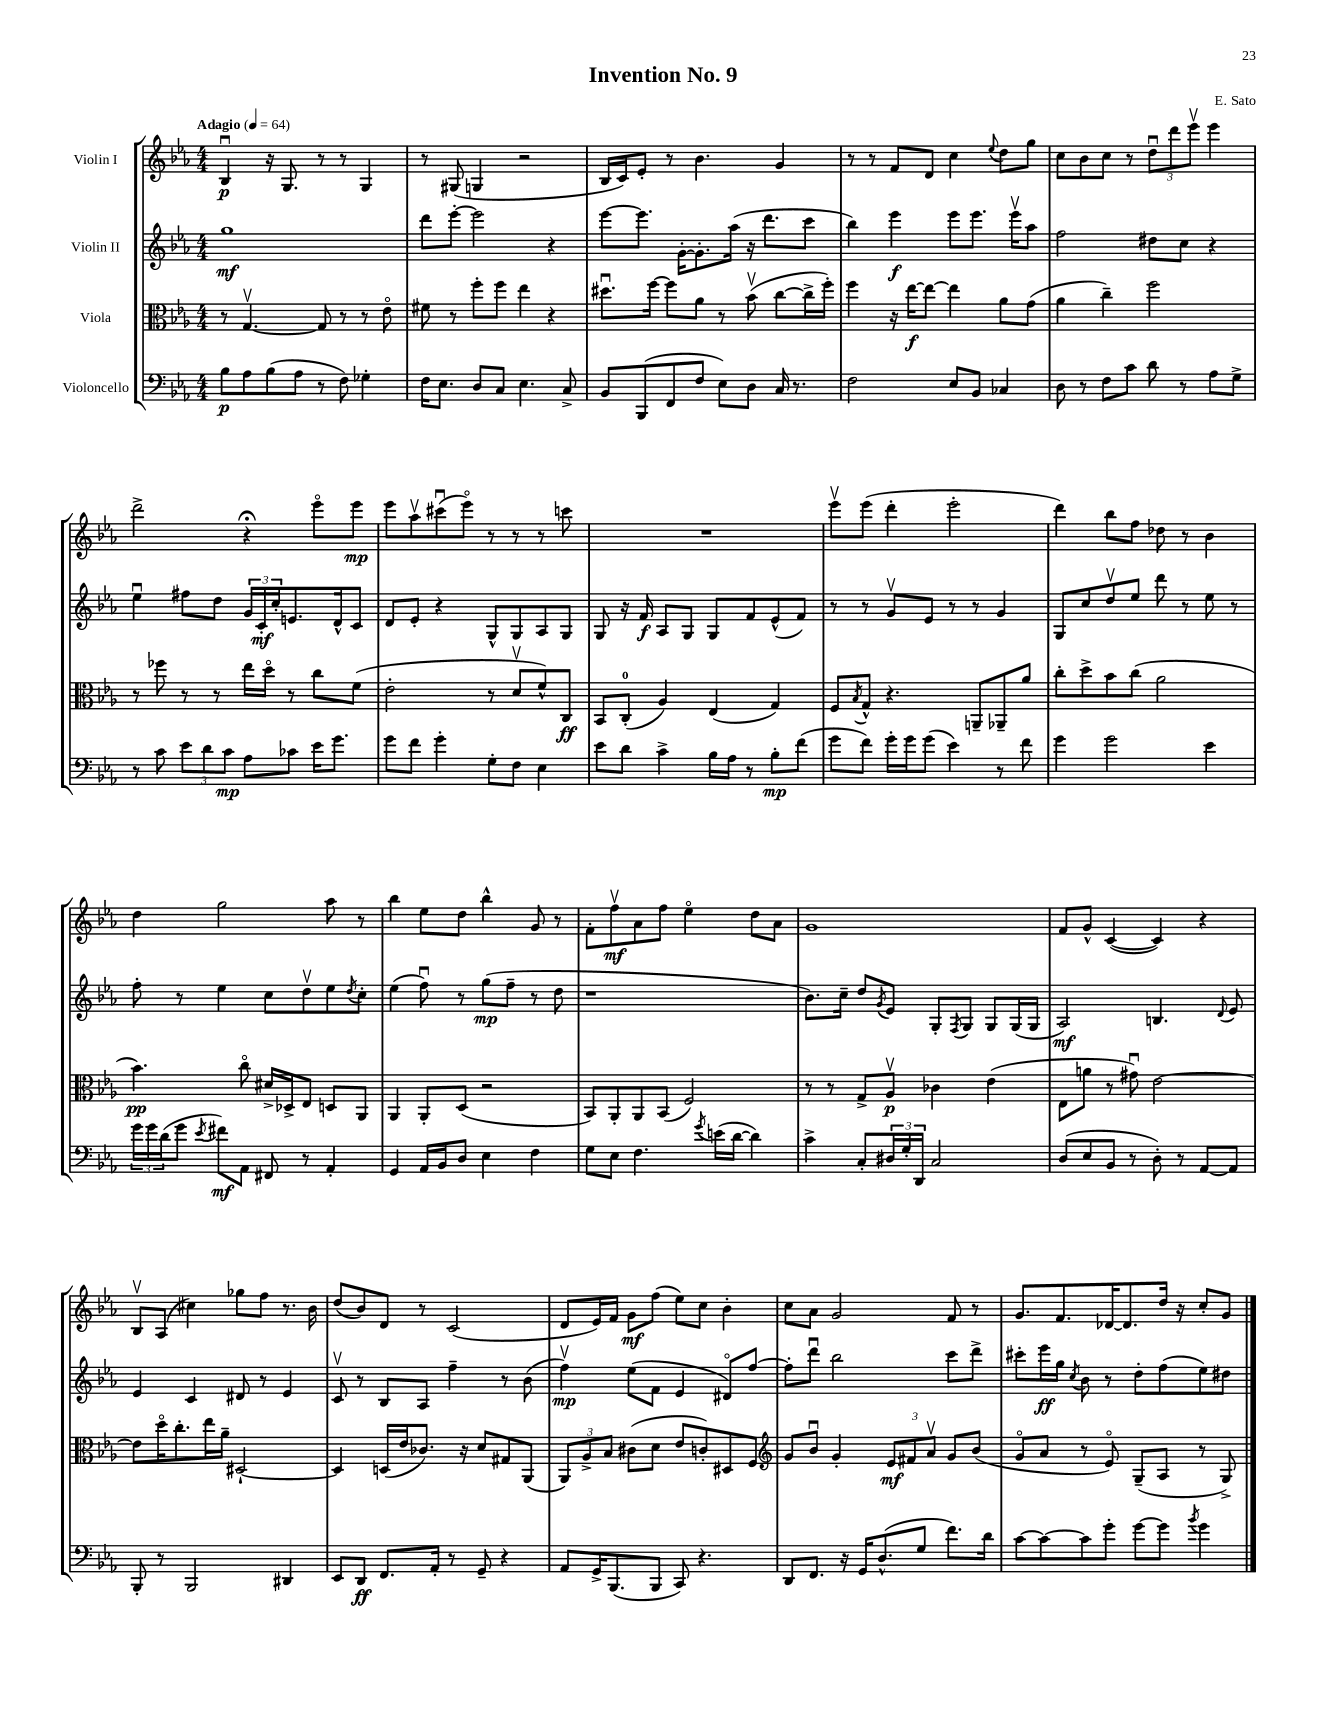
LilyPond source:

\header { title = "Invention No. 9" composer = "E. Sato" }
<<
\new StaffGroup <<
\new Staff = "s0" \with { instrumentName = "Violin I" } {
    \clef treble \key ees \major \numericTimeSignature \time 4/4 \tempo "Adagio" 4 = 64
    bes4\downbow\p r16 g8. r8 r8 g4 |
    r8 gis8( g4 r2 |
    bes16 c'16) ees'8-. r8 bes'4. g'4 |
    r8 r8 f'8 d'8 c''4 \appoggiatura { ees''8 } d''8 g''8 |
    c''8 bes'8 c''8 r8 \tuplet 3/2 { d''8\downbow d'''8 ees'''8\upbow } ees'''4 |
    d'''2-> r4\fermata ees'''8\flageolet ees'''8\mp |
    ees'''8 aes''8\upbow cis'''8\downbow( ees'''8\flageolet) r8 r8 r8 c'''8 |
    R1 |
    ees'''8\upbow ees'''8( d'''4-. ees'''2-. |
    d'''4) bes''8 f''8 des''8 r8 bes'4 |
    d''4 g''2 aes''8 r8 |
    bes''4 ees''8 d''8 bes''4-^ g'8 r8 |
    f'8-. f''8\upbow\mf aes'8 f''8 ees''4\flageolet d''8 aes'8 |
    g'1 |
    f'8 g'8-^ c'4~( c'4) r4 |
    bes8\upbow aes8( cis''4) ges''8 f''8 r8. bes'16 |
    d''8( bes'8) d'8 r8 c'2( |
    d'8 ees'16) f'16 g'8\mf f''8( ees''8) c''8 bes'4-. |
    c''8 aes'8 g'2 f'8 r8 |
    g'8. f'8. des'16~ des'8. d''16 r16 c''8-. g'8 \bar "|." |
}
\new Staff = "s1" \with { instrumentName = "Violin II" } {
    \clef treble \key ees \major \numericTimeSignature \time 4/4
    g''1\mf |
    d'''8 ees'''8~-. ees'''2 r4 |
    ees'''8~ ees'''8. g'16~-. g'8.-. aes''16( r16 d'''8. c'''8 |
    bes''4) ees'''4\f ees'''8 ees'''8. ees'''16\upbow aes''8 |
    f''2 dis''8 c''8 r4 |
    ees''4\downbow fis''8 d''8 \tuplet 3/2 { g'16 c'16-.\mf c''16-. } e'8. d'16-^ c'8 |
    d'8 ees'8-. r4 g8-^ g8 aes8 g8 |
    g8 r16 f'16\f aes8 g8 g8 f'8 ees'8-^( f'8) |
    r8 r8 g'8\upbow ees'8 r8 r8 g'4 |
    g8 c''8 d''8\upbow ees''8 d'''8 r8 ees''8 r8 |
    f''8-. r8 ees''4 c''8 d''8\upbow ees''8 \acciaccatura { d''8 } c''8-. |
    ees''4( f''8\downbow) r8 g''8\mp( f''8-- r8 d''8 |
    r1 |
    bes'8.) c''16-- d''8 \acciaccatura { g'8 } ees'8 g8-. \acciaccatura { f8 } g8 g8 g16( g16 |
    aes2\mf) b4. \appoggiatura { d'8 } ees'8 |
    ees'4 c'4 dis'8 r8 ees'4 |
    c'8\upbow r8 bes8 aes8 f''4-- r8 bes'8( |
    f''4\upbow\mp) ees''8( f'8 ees'4 dis'8\flageolet) f''8~ |
    f''8-. d'''8\downbow bes''2 c'''8 d'''8-> |
    cis'''8-. ees'''16\ff g''16 \acciaccatura { c''8 } bes'8 r8 d''8-. f''8( ees''8) dis''8 \bar "|." |
}
\new Staff = "s2" \with { instrumentName = "Viola" } {
    \clef alto \key ees \major \numericTimeSignature \time 4/4
    r8 g4.~\upbow g8 r8 r8 ees'8\flageolet |
    fis'8 r8 f''8-. f''8 ees''4 r4 |
    dis''8.\downbow f''16~ f''8 aes'8 r8 bes'8\upbow( c''8~ c''16-> f''16-.) |
    f''4 r16 ees''16~\f ees''8~ ees''4 aes'8 g'8( |
    aes'4 c''4--) f''2 |
    r8 fes''8 r8 r8 ees''16 d''16\flageolet r8 c''8 f'8( |
    ees'2-. r8 d'8\upbow f'8-^) c8\ff |
    bes,8 c8-0-.( aes4) ees4( g4) |
    f8 \acciaccatura { bes8 } g8-^ r4. a,8-- aes,8-- aes'8 |
    c''8-. d''8-> bes'8 c''8( aes'2 |
    bes'4.\pp) c''8\flageolet dis'16-> des16-> ees8 d8 aes,8 |
    aes,4 aes,8-. d8( r2 |
    bes,8) aes,8-. aes,8 bes,8( f2) |
    r8 r8 g8-> aes8\upbow\p ces'4 ees'4( |
    ees8 a'8 r8 gis'8\downbow) ees'2~ |
    ees'8 d''16\flageolet c''8.-. ees''16 aes'16-- dis2~-! |
    dis4 d16( ees'16 ces'8.) r16 d'8 gis8 aes,8( |
    \tuplet 3/2 { aes,8) aes8-> bes8 } cis'8( d'8 ees'8 c'8-.) dis8 f8 |
    \clef treble g'8 bes'8\downbow g'4-. \tuplet 3/2 { ees'8\mf fis'8 aes'8\upbow } g'8 bes'8( |
    g'8\flageolet aes'8 r8 ees'8\flageolet) g8--( aes8 r8 g8->) \bar "|." |
}
\new Staff = "s3" \with { instrumentName = "Violoncello" } {
    \clef bass \key ees \major \numericTimeSignature \time 4/4
    bes8\p aes8 bes8( aes8 r8 f8) ges4-. |
    f16 ees8. d8 c8 ees4. c8-> |
    bes,8 bes,,8( f,8 f8 ees8) d8 c16 r8. |
    f2 ees8 bes,8 ces4 |
    d8 r8 f8 c'8 d'8 r8 aes8 g8-> |
    r8 c'8 \tuplet 3/2 { ees'8 d'8 c'8\mp } aes8 ces'8 ees'16 g'8. |
    g'8 f'8 g'4-. g8-. f8 ees4 |
    ees'8 d'8 c'4-> bes16 aes16 r8 bes8-.\mp f'8( |
    g'8 f'8) g'16-. g'16 g'8( ees'4) r8 f'8 |
    g'4 g'2 ees'4 |
    \tuplet 3/2 { g'16 g'16 d'16( } g'8 \acciaccatura { ees'8 } fis'8\mf) aes,8 fis,8 r8 aes,4-. |
    g,4 aes,16 bes,16 d8 ees4 f4 |
    g8 ees8 f4. \acciaccatura { g'8 } e'16( d'16~ d'4) |
    c'4-> c8-. \tuplet 3/2 { dis16 g16-. d,16 } c2 |
    d8( ees8 bes,8 r8 d8-.) r8 aes,8~ aes,8 |
    bes,,8-. r8 bes,,2 dis,4 |
    ees,8 d,8\ff f,8. aes,16-. r8 g,8-- r4 |
    aes,8 g,16-> bes,,8.( bes,,8 c,8) r4. |
    d,8 f,8. r16 g,16 d8.-^( g8 f'8.) d'16 |
    c'8~ c'8~ c'8 g'8-. g'8~ g'8 \acciaccatura { bes'8 } g'4 \bar "|." |
}
>>
>>
\layout { \context { \Score \remove "Bar_number_engraver" } }
